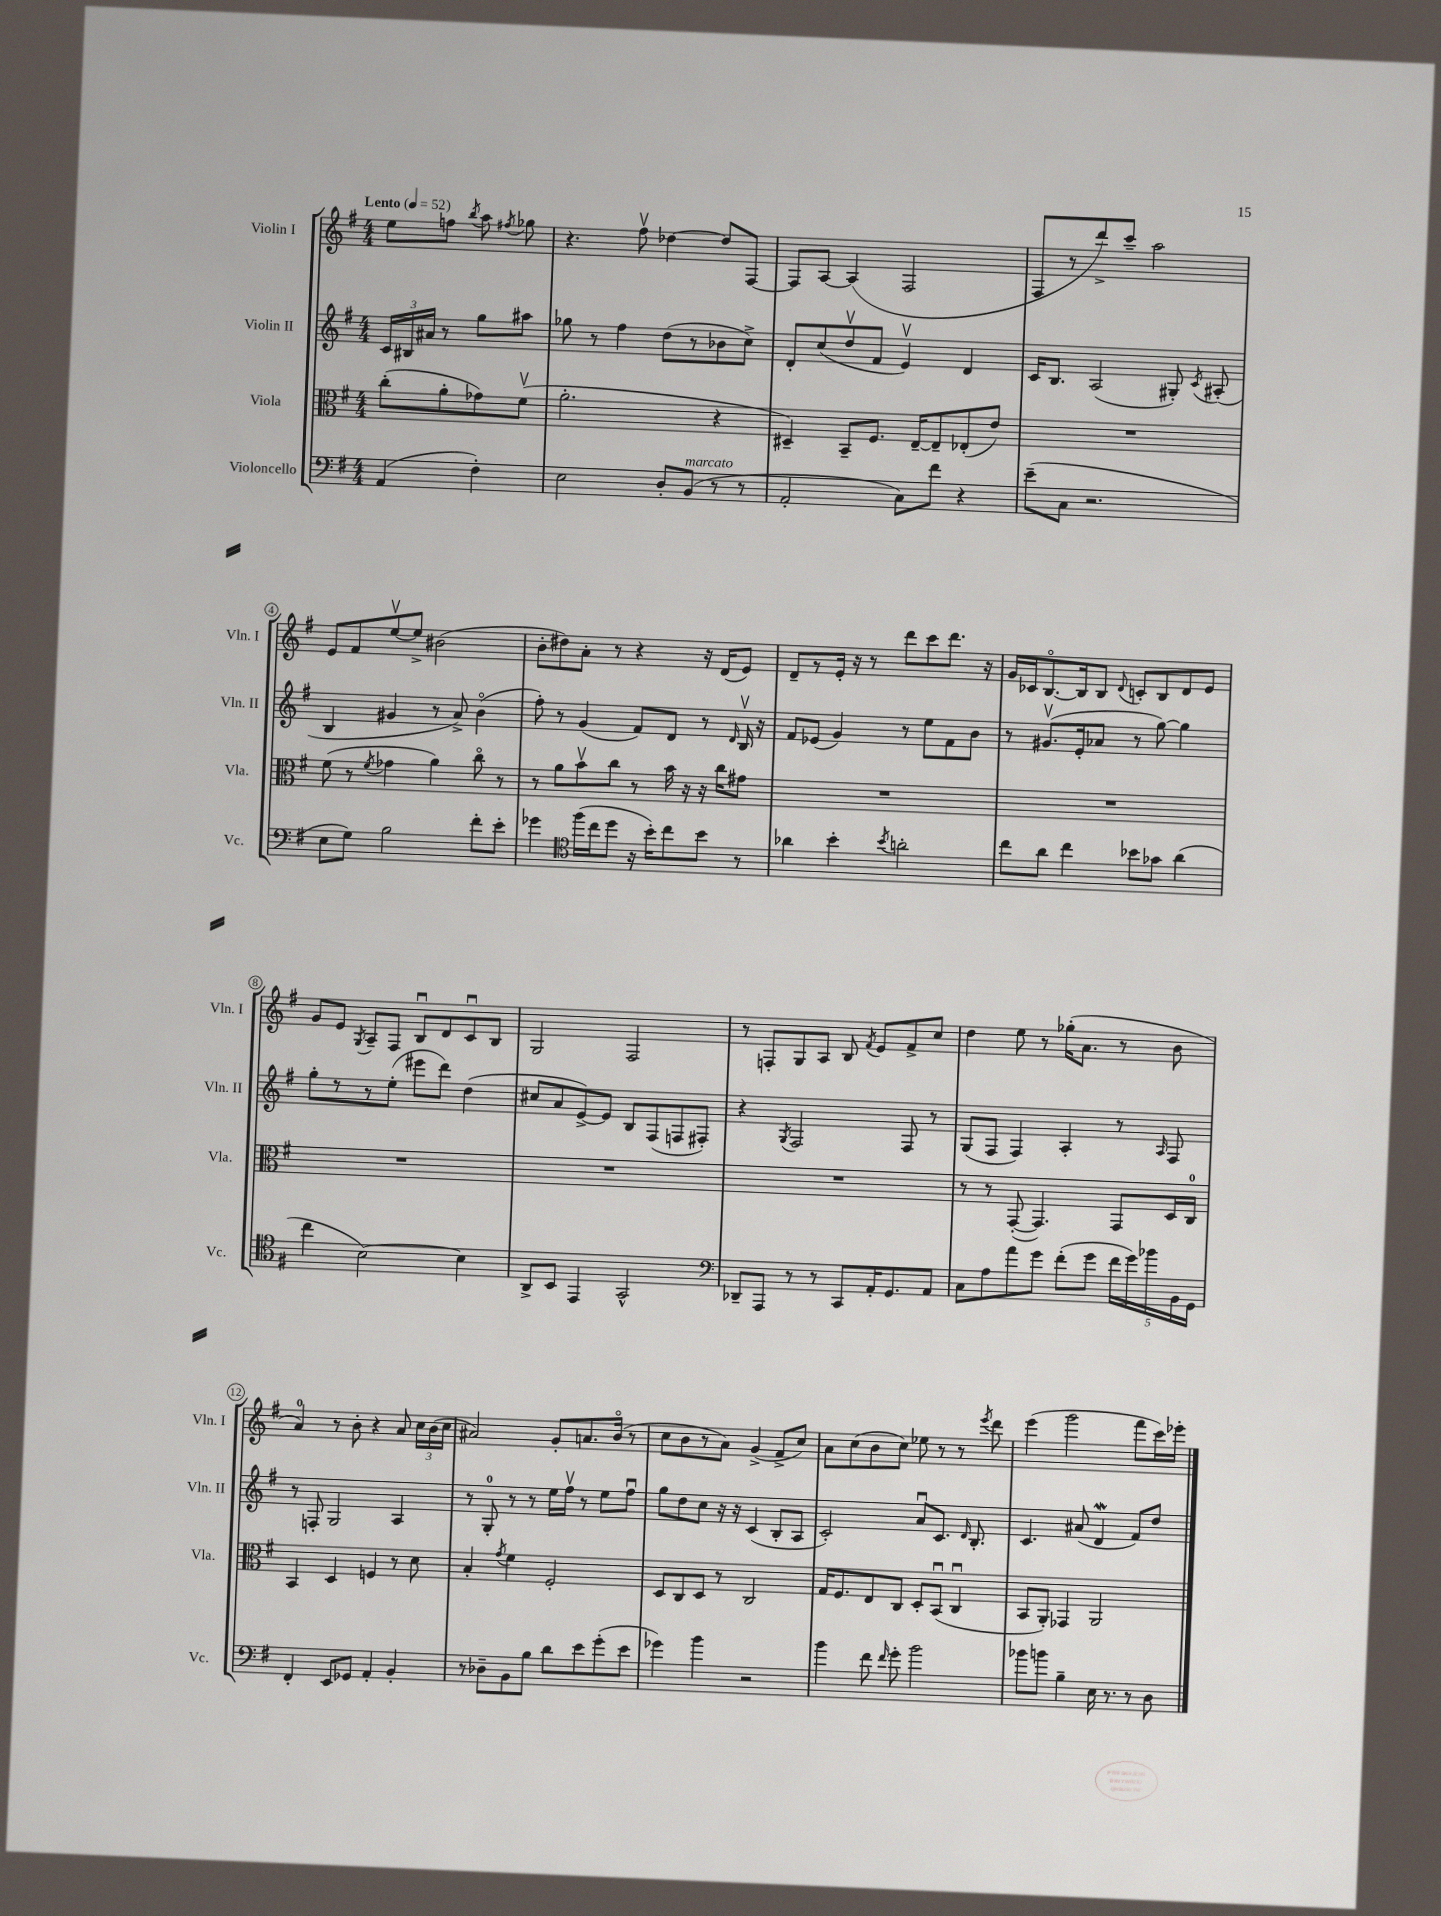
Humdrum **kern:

**kern	**kern	**kern	**kern
*part4	*part3	*part2	*part1
*staff4	*staff3	*staff2	*staff1
*I"Violoncello	*I"Viola	*I"Violin II	*I"Violin I
*I'Vc.	*I'Vla.	*I'Vln. II	*I'Vln. I
*clefF4	*clefC3	*clefG2	*clefG2
*k[f#]	*k[f#]	*k[f#]	*k[f#]
*M4/4	*M4/4	*M4/4	*M4/4
*MM52	*MM52	*MM52	*MM52
=	=	=	=
!	!	!	!LO:TX:a:B:t=Lento
(4AA/	(8cc'\L	24c/LL	8ee\L
.	.	24B#X/	.
.	.	24a#X/JJ	.
.	8a'\	8r	8ffn\J
.	.	.	8qbb/
4F#'\)	8g-X\)	8gg\L	8aa\
.	.	.	8qff#X/
.	(8f#v\J	8aa#X\J	8gg-X\
=1	=1	=1	=1
2E\	2.a'\	8gg-X\	4.r
.	.	8r	.
.	.	4ff#\	.
.	.	.	8ff#v\
8D'/L	.	(8dd\L	[4dd-X\
!LO:TX:a:i:t=marcato	!	!	!
(8BB/J	.	8r	.
8r	4r	8b-X\	8dd-/L]
8r	.	8cc^\J)	[8F#/J
=2	=2	=2	=2
2AA'/	4D#X~/)	8d'/L	8F#/L]
.	.	(8cc/	[8A/J
.	8BB~/L	8ddv/	(4A/]
.	8.F#/J	8f#/J	.
8C\L)	.	4ev/)	2F#/
.	[16E~/KL	.	.
8f#\J	8E~/]	.	.
4r	(8E-X'/	4d/	.
.	8e/J)	.	.
=3	=3	=3	=3
(8e~\L	1r	16c/KL	8F#/L
.	.	8.B/J	.
8C\J	.	.	8r
2.r	.	(2A/	8ddd^/)
.	.	.	8ccc~/J
.	.	.	2aa\
.	.	8G#X'/)	.
.	.	8qc/	.
.	.	(8A#X'/	.
!!LO:LB:g=z
=4	=4	=4	=4
8E\L	(8f#\	4B/	8e/L
8G\J)	8r	.	8f#/
.	8qf#/	.	.
2B\	4g-X\	4g#X/	[8eev/
.	.	.	8ee^/J]
.	4a\)	8r	(2b#X\
.	.	8a^/)	.
8f#'\L	8cc\	(4b\	.
8e'\J	8r	.	.
=5	=5	=5	=5
4g-X\	8r	8ff#'\)	8b'\L
.	8a\L	8r	8dd#X\)
*clefC4	*	*	*
(16ff#\LL	8bv\	(4g/	8a'\J
16cc\J	.	.	.
8dd\J	8cc\J	.	8r
16r	8r	8f#/L)	4r
16b'\KL)	.	.	.
8cc\	16b\	8d/J	.
.	16r	.	.
8b\J	16r	8r	16r
.	16cc\KL	.	(16d/KL
.	.	16qqd/	.
8r	8g#X\J	16Bv/	8e/J)
.	.	16r	.
=6	=6	=6	=6
4a-X\	1r	8f#/L	8d~/L
.	.	(8e-X/J	8r
4b'\	.	4g/)	16e'/Jk
.	.	.	16r
.	.	.	8r
8qb/	.	.	.
2an'\	.	8r	8ddd\L
.	.	8ee\L	8ccc\
.	.	8f#\	8.ddd\J
.	.	8b\J	.
.	.	.	16r
=7	=7	=7	=7
8cc\L	1r	8r	16g/LL
.	.	.	16c-X/J
8a\J	.	(8.g#Xv/L	[8.B/
4cc\	.	.	.
.	.	16e'/k	16B/k]
.	.	8a-X/J	8B/J
.	.	.	8qqd/
8b-X\L	.	8r	8cn'/L
8g-X\J	.	[8gg\)	8B/
(4a\	.	4gg\]	8d/
.	.	.	8e/J
!!LO:LB:g=z
=8	=8	=8	=8
4cc\	1r	8gg'\L	8g/L
.	.	8r	8e/J
.	.	.	8qG/
[2B\)	.	8r	8A~/L
.	.	(8ee'\J	8F#/J
.	.	8eee#X\L	8Bu/L
.	.	8ddd\J)	8d/
4B\]	.	(4dd\	8cu/
.	.	.	8B/J
=9	=9	=9	=9
8AA^/L	1r	8cc#X/L	2G/
8BB/J	.	8a/	.
4EE/	.	[8e^/)	.
.	.	8e/J]	.
2GG^^/	.	8B/L	2F#/
.	.	(8F#/	.
.	.	8Fn/	.
.	.	8F#X'/J)	.
=10	=10	=10	=10
*clefF4	*	*	*
8DD-X~/L	1r	4r	8r
8AAA/J	.	.	8Fn'/L
.	.	8qG/	.
8r	.	2F#/	8G/
8r	.	.	8A/J
8CC/L	.	.	8B/
.	.	.	8qf#/
16AA'/K	.	.	8e/L
8.GG/	.	.	.
.	.	8F#/	8f#^/
8AA/J	.	8r	8cc/J
=11	=11	=11	=11
8C\L	8r	(8G/L	4dd\
8A\	8r	8F#/J	.
8a\	([8GG'/	4F#/)	8ee\
8g\J	4.GG/])	.	8r
(8f#'\L	.	4A'/	(16gg-X'\KL
.	.	.	8.a\J
8g\J	.	.	.
20f#\LL	8GG/L	8r	8r
20g\)	.	.	.
20b-X\	.	.	.
.	.	16qqA/	.
.	16D/L	8F#/	8b\
20BB\	.	.	.
.	16C/JJ	.	.
20GG\JJ	.	.	.
!!LO:LB:g=z
=12	=12	=12	=12
4FF#'/	4BB/	8r	4a/)
.	.	8Fn'/	.
8EE/L	4D/	2G/	8r
8GG-X/J	.	.	8b'\
4AA'/	4Fn/	.	4r
4BB'/	8r	4A/	8a/
.	8d\	.	24cc\LL
.	.	.	(24b\
.	.	.	24cc\JJ
=13	=13	=13	=13
8r	4B'/	8r	2a#X/)
8D-X~\L	.	8G'/	.
.	8qg/	.	.
8BB\	4f#\	8r	.
8B\J	.	8r	.
8d\L	2F#'/	16ee\LL	8g'/L
.	.	16ff#v\JJ	.
8e\	.	8r	8.an/
(8g'\	.	8ee\L	.
.	.	.	(16b/Jk
8e\J	.	8ff#u\J	8r
=14	=14	=14	=14
4g-X\)	8D/L	8gg\L	8cc\L
.	8C/	8dd\	8b\
4b\	8D/J	8cc\J	8r
.	8r	16r	8a\J)
.	.	16r	.
2r	2C/	(4c/	(4g^/
.	.	8B'/L	8f#^/L
.	.	8A/J	8cc/J)
=15	=15	=15	=15
4b\	16G/KL	2c'/)	8a\L
.	8.F#/	.	.
.	.	.	(8cc\
8f#\	8E/	.	8b\
16qqf#/	.	.	.
8g'\	8C/J	.	8cc\J)
2b\	8D'/L	8au/L	8ee-X\
.	(8BBu/J	8.c/J	8r
.	4Cu/	.	8r
.	.	16qqd/	.
.	.	8.B'/	.
.	.	.	8qeee/
.	.	.	8ddd\
=16	=16	=16	=16
8b-X\L	8BB/L	4.c/	(4eee\
8bn\J	8AA'/J)	.	.
4B~\	4GG-X/	.	2ggg\
.	.	(8a#X/	.
16E\	2AA/	4dW/	.
8.r	.	.	.
8r	.	8f#/L)	8fff#\L
8D\	.	8dd/J	16ccc\L)
.	.	.	16eee-X'\JJ
==	==	==	==
*-	*-	*-	*-
